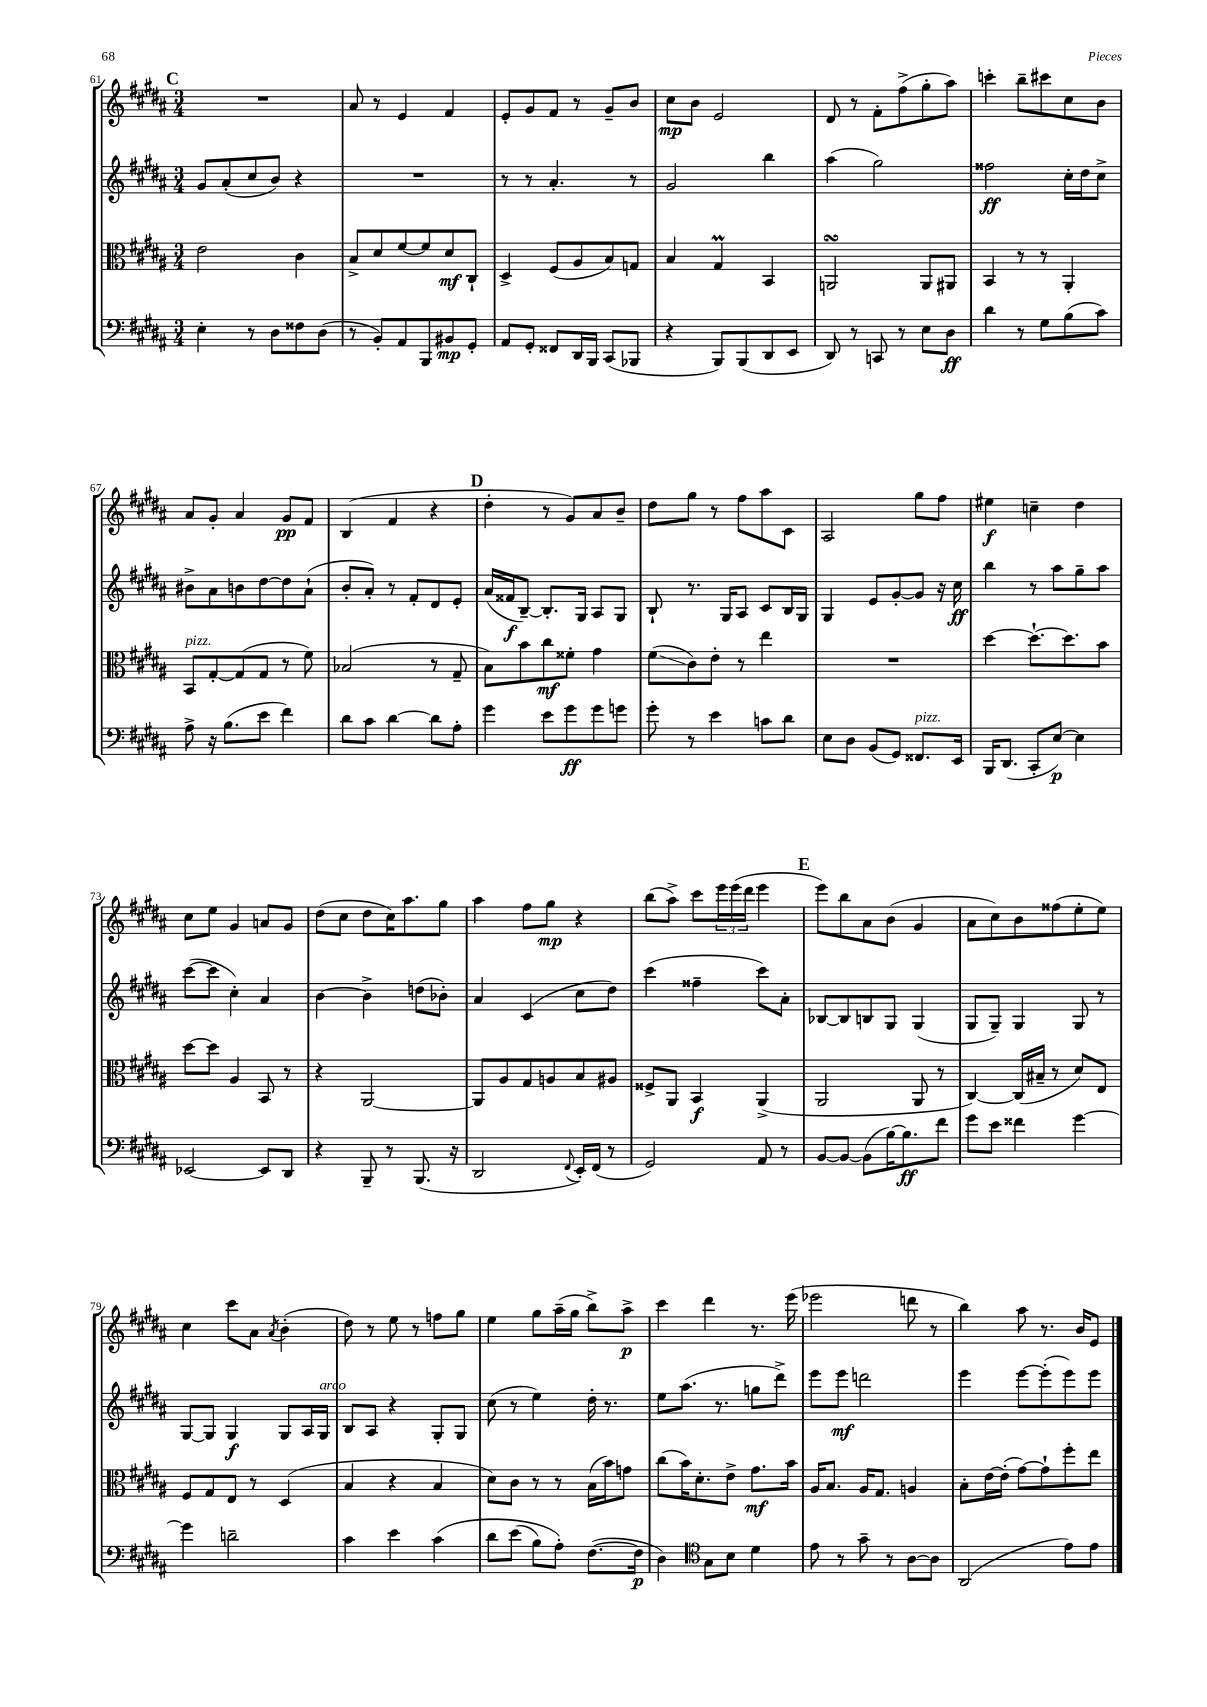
<<
\new StaffGroup <<
\new Staff = "s0" {
    \clef treble \key b \major \numericTimeSignature \time 3/4
    \mark \markup { \bold "C" } R2. |
    ais'8 r8 e'4 fis'4 |
    e'8-. gis'8 fis'8 r8 gis'8-- b'8 |
    cis''8\mp b'8 e'2 |
    dis'8 r8 fis'8-. fis''8->( gis''8-. ais''8) |
    c'''4-. b''8-- cis'''8 cis''8 b'8 |
    ais'8 gis'8-. ais'4 gis'8\pp fis'8 |
    b4( fis'4 r4 |
    \mark \markup { \bold "D" } dis''4-. r8 gis'8) ais'8 b'8-- |
    dis''8 gis''8 r8 fis''8 ais''8 cis'8 |
    ais2 gis''8 fis''8 |
    eis''4\f c''4-- dis''4 |
    cis''8 e''8 gis'4 a'8 gis'8 |
    dis''8( cis''8 dis''8 cis''16) ais''8. gis''8 |
    ais''4 fis''8 gis''8\mp r4 |
    b''8( ais''8->) cis'''8 \tuplet 3/2 { e'''16 e'''16( dis'''16 } e'''4 |
    \mark \markup { \bold "E" } e'''8) b''8 ais'8 b'8( gis'4 |
    ais'8 cis''8) b'8 fisis''8( e''8-. e''8) |
    cis''4 cis'''8 ais'8 \acciaccatura { ais'8 } b'4-.( |
    dis''8) r8 e''8 r8 f''8 gis''8 |
    e''4 gis''8 ais''16--( gis''16 b''8->) ais''8->\p |
    cis'''4 dis'''4 r8. e'''16( |
    ees'''2 d'''8 r8 |
    b''4) ais''8 r8. b'16 e'8 \bar "|." |
}
\new Staff = "s1" {
    \clef treble \key b \major \numericTimeSignature \time 3/4
    \mark \markup { \bold "C" } gis'8 ais'8-.( cis''8 b'8) r4 |
    R2. |
    r8 r8 ais'4.-. r8 |
    gis'2 b''4 |
    ais''4( gis''2) |
    fisis''2\ff cis''16-. dis''16 cis''8-> |
    bis'8-> ais'8 b'8 dis''8~ dis''8 ais'8-!( |
    b'8-. ais'8-.) r8 fis'8-. dis'8 e'8-. |
    \mark \markup { \bold "D" } ais'16( fisis'16\f b8~--) b8.-. gis16 ais8 gis8 |
    b8-! r8. gis16 ais8 cis'8 b16 gis16 |
    gis4 e'8 gis'8~-. gis'8 r16 cis''16\ff |
    b''4 r8 ais''8 gis''8-- ais''8 |
    cis'''8~( cis'''8 cis''4-.) ais'4 |
    b'4~ b'4-> d''8( bes'8-.) |
    ais'4 cis'4( cis''8 dis''8) |
    cis'''4( fisis''4-- cis'''8) ais'8-. |
    \mark \markup { \bold "E" } bes8~ bes8 b8 gis8 gis4( |
    gis8 gis8--) gis4 gis8 r8 |
    gis8~ gis8 gis4\f gis8 ais16 gis16^\markup { \italic "arco" } |
    b8 ais8 r4 gis8-. gis8 |
    cis''8( r8 e''4) dis''16-. r8. |
    e''8 ais''8.( r8. g''8 dis'''8->) |
    e'''8 e'''8\mf d'''2 |
    e'''4 e'''8~ e'''8-.( e'''8) e'''8 \bar "|." |
}
\new Staff = "s2" {
    \clef alto \key b \major \numericTimeSignature \time 3/4
    \mark \markup { \bold "C" } e'2 cis'4 |
    b8-> dis'8 fis'8~ fis'8 dis'8\mf cis8-! |
    dis4-> fis8( ais8 b8) g8 |
    b4 gis4\prall b,4 |
    a,2\turn a,8 ais,8 |
    b,4 r8 r8 ais,4-. |
    b,8^\markup { \italic "pizz." } gis8~-. gis8( gis8 r8 fis'8) |
    bes2( r8 gis8-- |
    \mark \markup { \bold "D" } b8) b'8 cis''8\mf fisis'8-. gis'4 |
    fis'8\glissando( cis'8) e'8-. r8 e''4 |
    R2. |
    dis''4~ dis''8.~-! dis''8. b'8 |
    dis''8~ dis''8 ais4 b,8 r8 |
    r4 ais,2~ |
    ais,8 ais8 gis8 a8 b8 ais8 |
    fisis8-> ais,8 b,4\f ais,4->( |
    \mark \markup { \bold "E" } ais,2 ais,8 r8 |
    cis4~) cis16( bis16-- r8 dis'8) e8 |
    fis8 gis8 e8 r8 dis4( |
    b4 r4 b4 |
    dis'8) cis'8 r8 r8 b16( b'16) g'8 |
    cis''8( b'16) dis'8.-. e'8-> gis'8.\mf b'16 |
    ais16 b8. ais16 gis8. a4 |
    b8-. e'16~ e'16-.( gis'8~) gis'8-! fis''8-. e''8 \bar "|." |
}
\new Staff = "s3" {
    \clef bass \key b \major \numericTimeSignature \time 3/4
    \mark \markup { \bold "C" } e4-. r8 dis8 fisis8 dis8( |
    r8 b,8-.) ais,8 b,,8 bis,8\mp gis,8-. |
    ais,8 gis,8-. fisis,8 dis,16 b,,16 cis,8( bes,,8 |
    r4 b,,8) b,,8( dis,8 e,8 |
    dis,8) r8 c,8 r8 e8 dis8\ff |
    dis'4 r8 gis8 b8( cis'8) |
    ais8-> r16 b8.( e'8 fis'4) |
    dis'8 cis'8 dis'4~ dis'8 ais8-. |
    \mark \markup { \bold "D" } gis'4 e'8 gis'8\ff gis'8 g'8 |
    gis'8-. r8 e'4 c'8 dis'8 |
    e8 dis8 b,8( gis,8) fisis,8.^\markup { \italic "pizz." } e,16 |
    b,,16 dis,8.( cis,8-. e8~\p) e4 |
    ees,2~ ees,8 dis,8 |
    r4 b,,8-- r8 b,,8.( r16 |
    dis,2 \appoggiatura { fis,8 } e,16-.) fis,16( r8 |
    gis,2) ais,8 r8 |
    \mark \markup { \bold "E" } b,8~ b,8~ b,8( b16~) b8.\ff fis'8 |
    gis'8 e'8 fisis'4 gis'4~ |
    gis'4 d'2-- |
    cis'4 e'4 cis'4\( |
    dis'8 e'8( b8) ais8-.\) fis8.~( fis16\p |
    dis4) \clef tenor gis8 b8 dis'4 |
    e'8 r8 gis'8-- r8 ais8~ ais8 |
    ais,2( e'8) e'8 \bar "|." |
}
>>
>>
\layout { \context { \Score currentBarNumber = #61 } }
